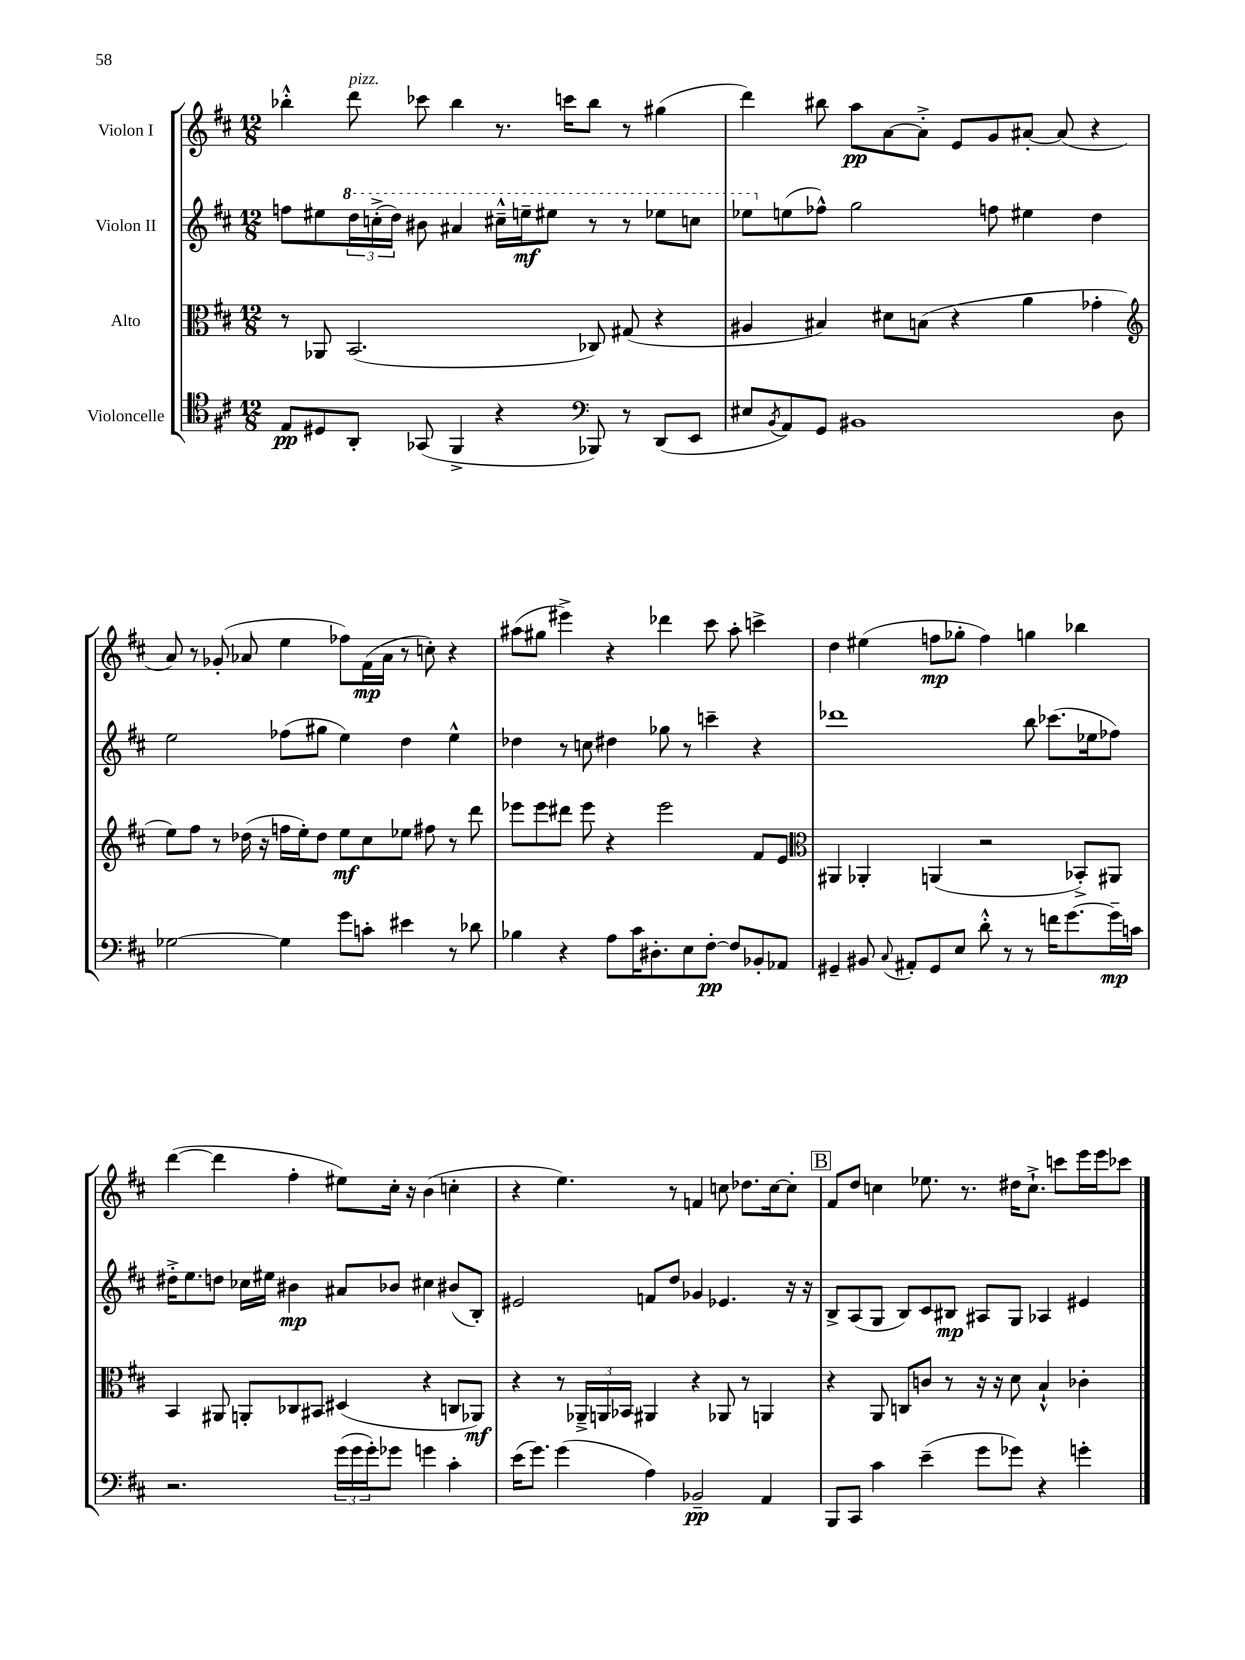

**kern	**kern	**kern	**kern
*staff4	*staff3	*staff2	*staff1
*clefC4	*clefC3	*clefG2	*clefG2
*k[f#c#]	*k[f#c#]	*k[f#c#]	*k[f#c#]
*M12/8	*M12/8	*M12/8	*M12/8
8E	8r	8ff	4bb-'^^
8D#	8AA-	8ee#	.
8AA'	(2.BB	24ddd	8ddd
.	.	(24ccc'^	.
.	.	24ddd)	.
(8GG-	.	8bb#	8ccc-
4FF#^	.	4aa#	4bb-
4r	.	16ccc#~^^	8.r
.	.	16eee~	.
.	.	8eee#	.
.	.	.	16ccc
*clefF4	*	*	*
8BBB-)	8C-)	8r	8bb-
8r	(8G#	8r	8r
(8DD	4r	8eee-	(4gg#
8EE	.	8ccc	.
=	=	=	=
8E#	4A#	8eee-	4ddd)
8qBB	.	.	.
8AA)	.	(8ee	.
8GG	4B#)	8ff-^^)	8bb#
1BB#	.	2gg	8aa
.	8d#	.	[8a
.	(8B	.	8a'^]
.	4r	.	8e
.	.	8ff	8g
.	4a	4ee#	[8a#'
.	.	.	(8a#]
.	4g-'	4dd	4r
8D	.	.	.
=	=	=	=
*	*clefG2	*	*
[2G-	8ee)	2ee	8a)
.	8ff#	.	8r
.	8r	.	(8g-'
.	(16dd-	.	8a-
.	16r	.	.
4G-]	16ff	(8ff-	4ee
.	16ee')	.	.
.	8dd-	8gg#	.
8g	8ee	4ee)	8ff-)
8c'	8cc#	.	(16f#
.	.	.	16a-
4e#	8ee-	4dd	8r
.	8ff#	.	8cc')
8r	8r	4ee^^	4r
8d-	8ddd	.	.
=	=	=	=
4B-	8eee-	4dd-	(8aa#
.	8eee-	.	8gg#
4r	8ddd#	8r	4eee#^)
.	8eee-	8cc	.
8A	4r	4dd#	4r
16c#	.	.	.
8.D#'	.	.	.
.	2eee-	8gg-	4ddd-
8E	.	8r	.
[8F#'	.	4ccc~	8ccc#
8F#]	.	.	8aa#'
8BB-'	8f#	4r	4ccc^
8AA-	8e	.	.
=	=	=	=
*	*clefC3	*	*
4GG#~	4AA#	1ddd-	4dd
8BB#	4AA-'	.	(4ee#
8qqC#	.	.	.
8AA#'	.	.	.
8GG#	(4AA	.	8ff
8E	.	.	8gg-'
8d'^^	2r	.	4ff)
8r	.	.	.
8r	.	8bb	4gg
16f	.	(8.ccc-	.
[8.g	.	.	.
.	8BB-'^)	.	4bb-
.	.	16ee-	.
16g~]	8AA#	8ff-)	.
16c	.	.	.
=	=	=	=
2.r	4BB	16dd#'^	([4ddd
.	.	8.ee	.
.	8AA#	8dd	4ddd]
.	8AA'	16cc-	.
.	.	16ee#	.
.	8C-	4b#	4ff#'
.	8BB#	.	.
(24g	(4D#	8a#	8ee#)
24g	.	.	.
24g')	.	.	.
8g-	.	8b-	16cc#'
.	.	.	16r
4g	4r	4cc#	(4b
4c#'	8C	(8b#	4cc'
.	8AA-)	8B')	.
=	=	=	=
(16e	4r	2e#	4r
8.g)	.	.	.
(4g	8r	.	4.ee)
.	24AA-~^	.	.
.	24AA	.	.
.	24BB-	.	.
4A)	4AA#	8f	.
.	.	8dd	8r
2BB-~	4r	4g-	4f
.	8AA-	4.e-	8cc
.	8r	.	8.dd-
4AA	4AA	.	.
.	.	.	[16cc
.	.	16r	8cc']
.	.	16r	.
=	=	=	=
8BBB	4r	8B^	8f#
8CC#	.	(8A	8dd
4c#	8AA	8G	4cc
.	8C	8B)	.
(4e~	8c	8c#	8.ee-
.	8r	8B#	.
.	.	.	8.r
8g	16r	8A#	.
.	16r	.	.
8g-)	8d	8G	16dd#
.	.	.	8.cc`^
4r	4B`^^	4A-	.
.	.	.	8ccc
4g'	4c-'	4e#	16eee
.	.	.	16eee
.	.	.	8ccc-
==	==	==	==
*-	*-	*-	*-
